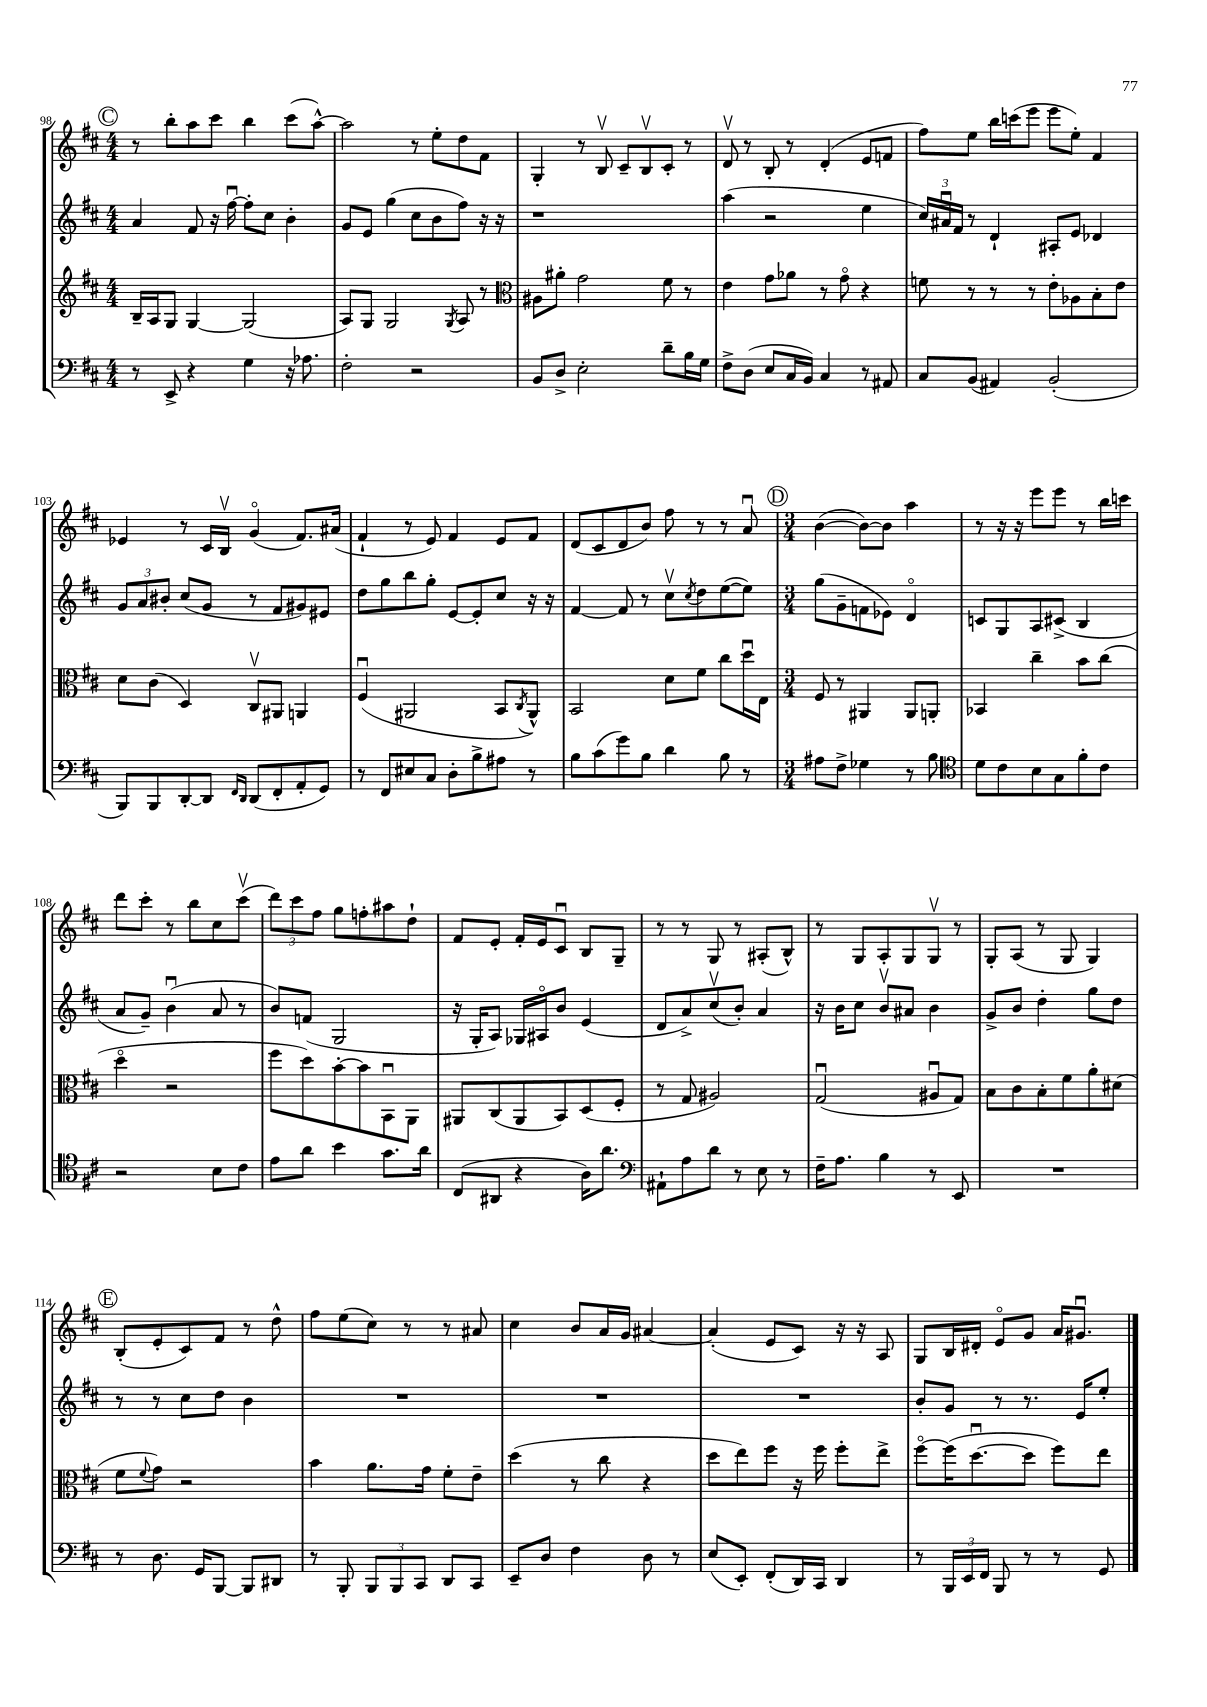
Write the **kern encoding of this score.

**kern	**kern	**kern	**kern
*staff4	*staff3	*staff2	*staff1
*clefF4	*clefG2	*clefG2	*clefG2
*k[f#c#]	*k[f#c#]	*k[f#c#]	*k[f#c#]
*M4/4	*M4/4	*M4/4	*M4/4
8r	16B~	4a	8r
.	16A	.	.
8EE^	8G	.	8bb'
4r	[4G	8f#	8aa
.	.	16r	8ccc#
.	.	[16ff#u	.
4G	(2G]	8ff#']	4bb
.	.	8cc#	.
16r	.	4b'	(8ccc#
8.A-	.	.	.
.	.	.	[8aa^^)
=	=	=	=
2F#'	8A)	8g	2aa]
.	8G	8e	.
.	2G	(4gg	.
2r	.	8cc#	8r
.	.	8b	8ee'
.	8qG	.	.
.	8A	8ff#)	8dd
.	8r	16r	8f#
.	.	16r	.
=	=	=	=
*	*clefC3	*	*
8BB	8A#	1r	4G'
8D^	8a#'	.	.
2E'	2g	.	8r
.	.	.	8Bv
.	.	.	8c#~
.	.	.	8Bv
8d~	8f#	.	8c#'
16B	8r	.	8r
16G	.	.	.
=	=	=	=
8F#^	4e	(4aa	8dv
(8D	.	.	8r
8E	8g	2r	8B'
16C#	8a-	.	8r
16BB)	.	.	.
4C#	8r	.	(4d'
.	8go	.	.
8r	4r	4ee	8e
8AA#	.	.	8f
=	=	=	=
8C#	8f	24cc#)	8ff#)
.	.	24a#u	.
.	.	24f#	.
(8BB	8r	8r	8ee
4AA#)	8r	4d`	16bb
.	.	.	(16ccc
.	8r	.	8eee
(2BB'	8e'	8A#'	8eee
.	8A-	8e	8ee')
.	8B'	4d-	4f#
.	8e	.	.
=	=	=	=
8BBB)	8d	12g	4e-
.	.	12a	.
8BBB	(8c#	.	.
.	.	12b#'	.
[8DD'	4D)	(8cc#	8r
8DD]	.	8g	16c#
.	.	.	16Bv
16qqFF#	.	.	.
16qqDD	.	.	.
(8DD	8C#v	8r	(4go
8FF#'	8AA#	8f#	.
8AA'	4AA	8g#)	8.f#)
8GG)	.	8e#	.
.	.	.	(16a#
=	=	=	=
8r	(4F#u	8dd	4f#`
8FF#	.	8gg	.
8E#	2AA#	8bb	8r
8C#	.	8gg'	8e)
8D'	.	[8e	4f#
8B^	.	8e']	.
8A#	8BB	8cc#	8e
.	8qC#	.	.
8r	8AA#^^)	16r	8f#
.	.	16r	.
=	=	=	=
8B	2BB	[4f#	(8d
(8c#	.	.	8c#
8g)	.	8f#]	8d
8B	.	8r	8b)
4d	8d	8cc#v	8ff#
.	.	8qcc#	.
.	8f#	8dd	8r
8B	8cc#	([8ee	8r
8r	16ddu	8ee])	8au
.	16E	.	.
=	=	=	=
*M3/4	*M3/4	*M3/4	*M3/4
8A#	8F#	(8gg	([4b
8F#^	8r	8g~	.
4G-	4AA#	8f	8b_)
.	.	8e-)	8b]
8r	8AA#	4do	4aa
8B	8AA'	.	.
=	=	=	=
*clefC4	*	*	*
8d	4BB-	8c	8r
8c#	.	8G	16r
.	.	.	16r
8B	4cc#~	8A	8eee
8G	.	(8c#^	8eee
8f#'	8b	4B	8r
8c#	(8cc#	.	16bb
.	.	.	16ccc
=	=	=	=
2r	4ddo	8a	8ddd
.	.	8g~)	8ccc#'
.	2r	(4bu	8r
.	.	.	8bb
8B	.	8a	8cc#
8c#	.	8r	(8ccc#v
=	=	=	=
8e	8ff#	8b)	12ddd)
.	.	.	12ccc#
8a	8dd)	(8f	.
.	.	.	12ff#
4b	[8b'	2G	8gg
.	8b]	.	8ff'
8.g	8BBu	.	8aa#
.	8AA	.	8dd`
16a	.	.	.
=	=	=	=
(8C#	8AA#	16r	8f#
.	.	16G'	.
8AA#	(8C#	8A)	8e'
4r	8AA#	16G-	16f#'
.	.	16A#o	16e
.	8BB)	8b	8c#u
16A)	(8D	(4e	8B
8.a	.	.	.
.	8F#'	.	8G~
=	=	=	=
*clefF4	*	*	*
8AA#`	8r	8d	8r
8A	8G	8a^)	8r
8d	2A#)	(8cc#v	8G
8r	.	8b')	8r
8E	.	4a	(8A#'
8r	.	.	8B^^)
=	=	=	=
16F#~	(2Gu	16r	8r
8.A	.	16b	.
.	.	8cc#	8G
4B	.	8bv	8A'
.	.	8a#	8G
8r	8A#u	4b	8Gv
8EE	8G)	.	8r
=	=	=	=
2.r	8B	8g^	8G'
.	8c#	8b	(8A
.	8B'	4dd'	8r
.	8f#	.	8G
.	8a'	8gg	4G)
.	(8d#	8dd	.
=	=	=	=
8r	8f#	8r	(8B'
.	8qqf#	.	.
8.D	8g)	8r	8e'
.	2r	8cc#	8c#)
16GG	.	.	.
[8BBB	.	8dd	8f#
8BBB]	.	4b	8r
8DD#	.	.	8dd^^
=	=	=	=
8r	4b	2.r	8ff#
8BBB'	.	.	(8ee
12BBB	8.a	.	8cc#)
12BBB	.	.	.
.	.	.	8r
12CC#	.	.	.
.	16g	.	.
8DD	8f#'	.	8r
8CC#	8e~	.	8a#
=	=	=	=
8EE~	(4dd	2.r	4cc#
8D	.	.	.
4F#	8r	.	8b
.	8cc#	.	16a
.	.	.	16g
8D	4r	.	[4a#
8r	.	.	.
=	=	=	=
(8E	8dd	2.r	(4a#']
8EE')	8ee)	.	.
(8FF#'	8ff#	.	8e
16DD)	16r	.	8c#)
16CC#	16ff#	.	.
4DD	8ff#'	.	16r
.	.	.	16r
.	8ee^	.	8A
=	=	=	=
8r	[8ff#o	8b'	8G
24BBB	(16ff#]	8g	16B
24EE	.	.	.
.	[8.ddu	.	16d#'
24FF#	.	.	.
8BBB	.	8r	8eo
8r	8dd]	8.r	8g
8r	8ff#)	.	16a
.	.	16e	8.g#u
8GG	8ee	8ee'	.
==	==	==	==
*-	*-	*-	*-
